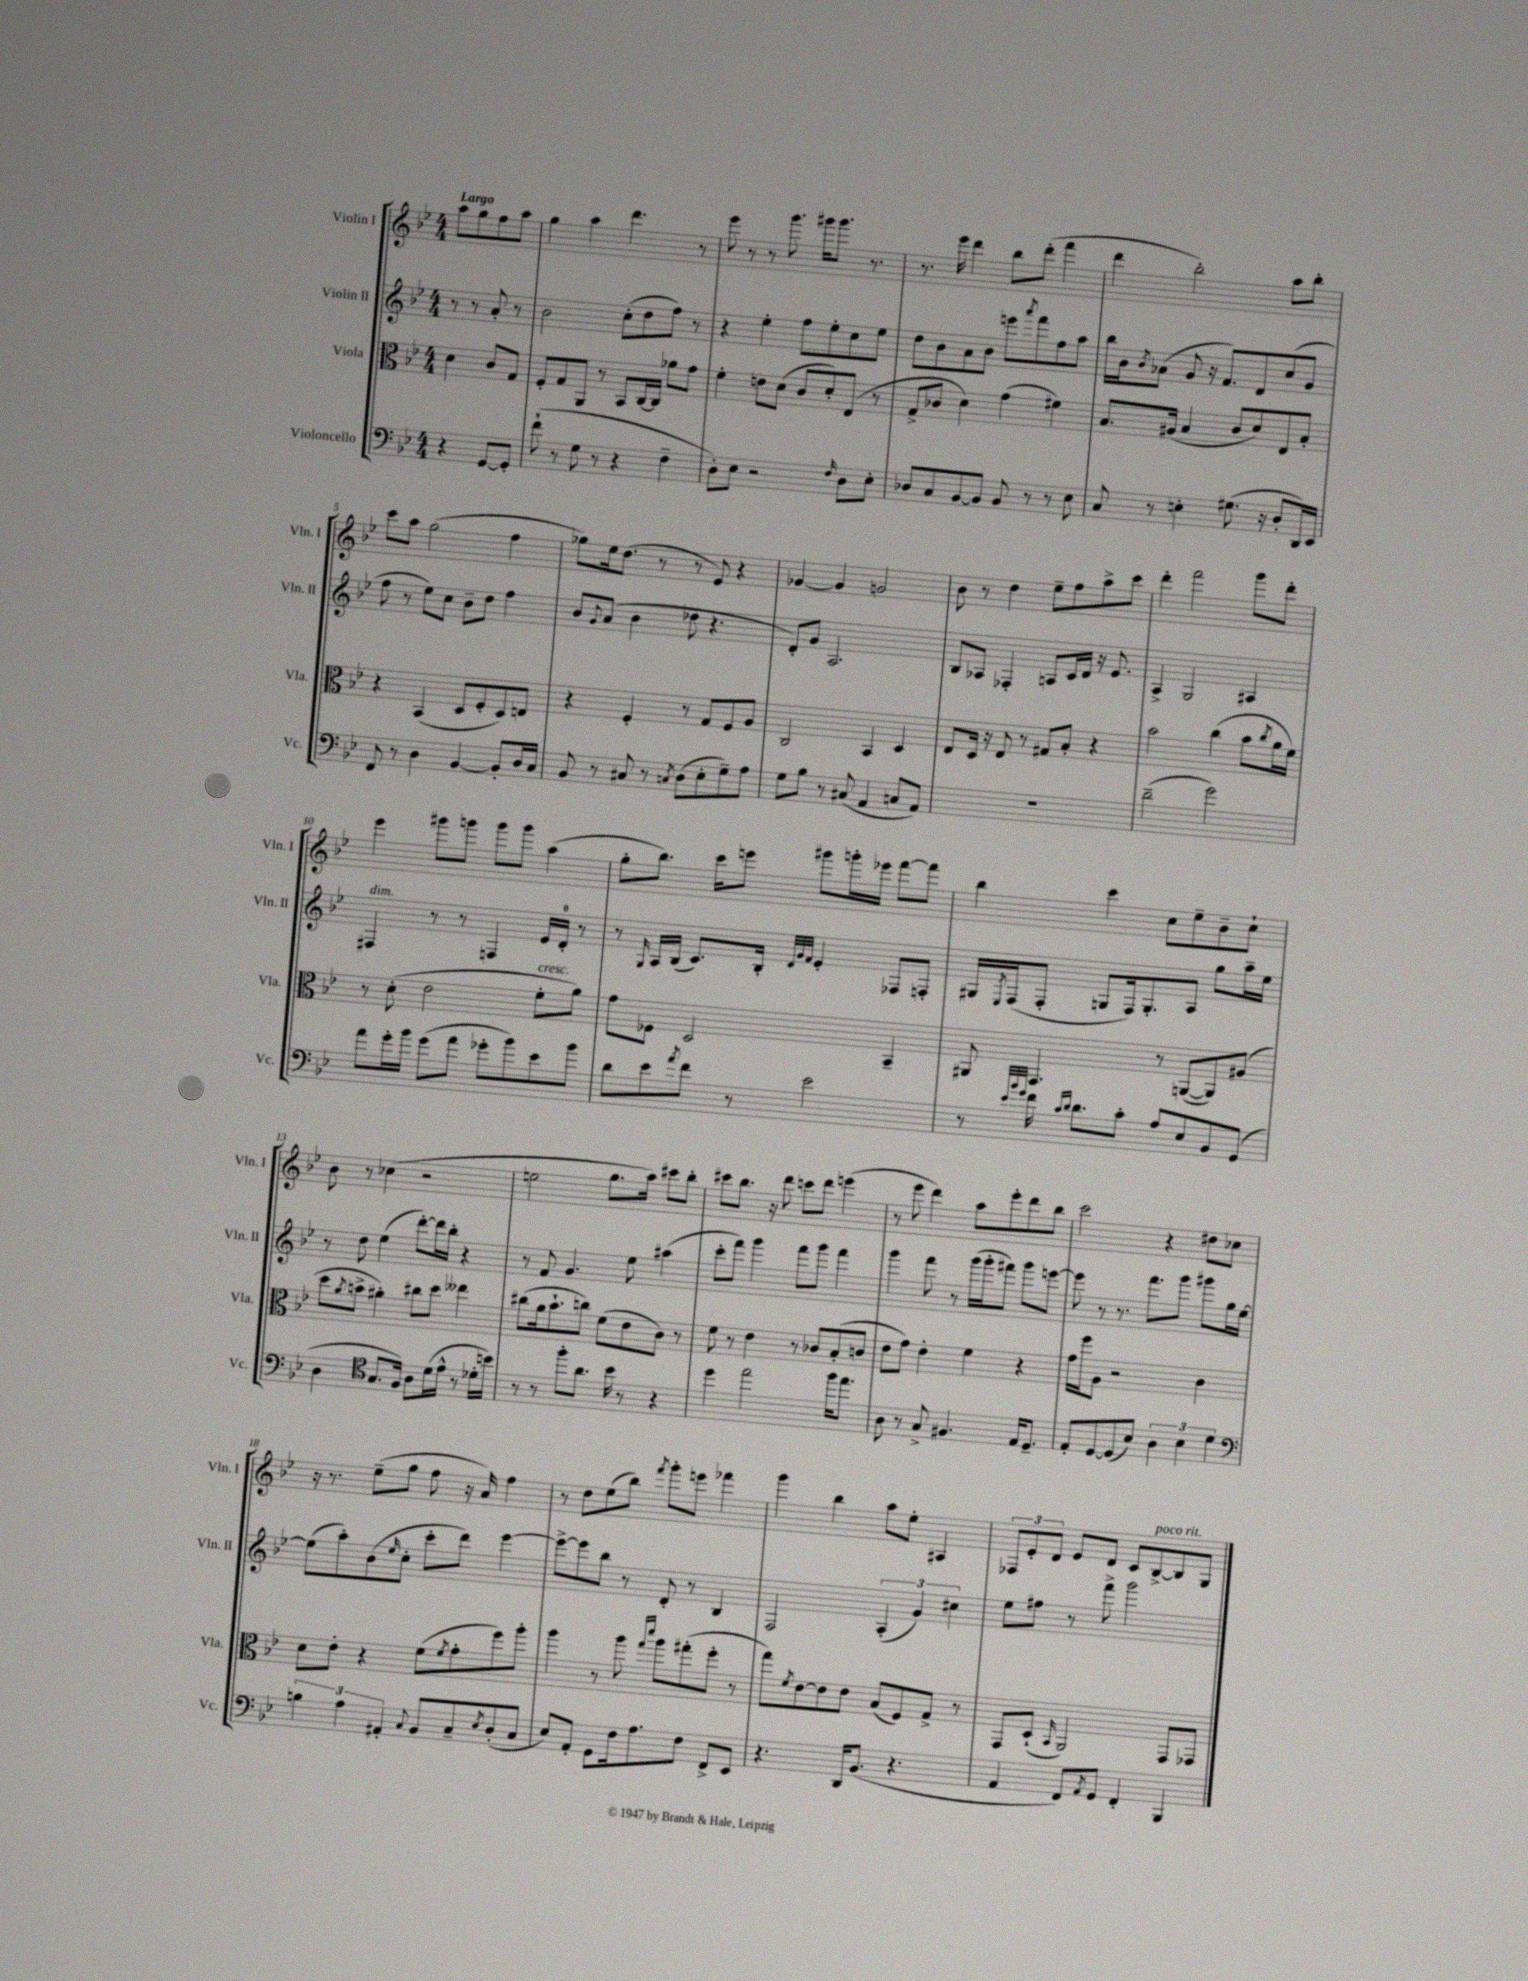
<<
\new StaffGroup <<
\new Staff = "s0" \with { instrumentName = "Violin I" shortInstrumentName = "Vln. I" } {
    \clef treble \key bes \major \numericTimeSignature \time 4/4 \partial 2 \tempo "Largo"
    a''8 g''8 f''8 a''8 |
    g''4 a''4 d'''4. r8 |
    ees'''8 r8 r8 g'''8. gis'''16 gis'''8. r8. |
    r8. ees'''16 d'''4 bes''8 d'''8-.( f'''4 |
    d'''4 bes''2-.) a''8 bes''8-. |
    c'''8 a''8 g''2( f''4 |
    ges''8) ees''16 d''8.( r8 r8 ees'8) r4 |
    ges'4~ ges'4 g'2 |
    bes'8 r8 d''4 ees''8-- f''8 a''8-> c'''8 |
    d'''4-. f'''2 g'''8 d'''8-. |
    ees'''4 gis'''8 g'''8 g'''8 g'''8 a''4( |
    g''8-. bes''8.) c'''16 e'''8 gis'''8 g'''16-. ees'''16 f'''8~ f'''8 |
    bes''4 c'''4 c''8 ees''8-- bes'8-- c''8-! |
    bes'8 r8 ces''4( r2 |
    e''2 g''8. a''16) cis'''8 bes''8-. |
    cis'''8 bes''8. r16 d'''8 c'''8 d'''8 e'''4( |
    r8 ees'''8 d'''4) a''8 ees'''8-. d'''8 bes''8 |
    c'''2 r4 dis''8 ces''8 |
    r16 r8. ees''8--( g''8 f''8 r16 a'16) f''4 |
    r8 d''8 ees''8( bes''8) \acciaccatura { f'''8 } g'''8-. e'''8 fes'''4 |
    g'''4 bes''4 a''8 ees''8-. ais4 |
    \tuplet 3/2 { fes8 ees'8-. d'8 } ees'8 d'8 c'8 bes8~->^\markup { \italic "poco rit." } bes8 g8 \bar "|." |
}
\new Staff = "s1" \with { instrumentName = "Violin II" shortInstrumentName = "Vln. II" } {
    \clef treble \key bes \major \numericTimeSignature \time 4/4 \partial 2
    r8 r8 a'8-. r8 |
    bes'2 c''8-.( d''8 f''8) r8 |
    r4 ees''4-. f''8 ees''8-. c''8 ees''8 |
    d''8 bes'8 a'8 bes'8 e'''8 \acciaccatura { a'''8 } f'''8 f''8 a''8 |
    bes''16 bes'16 \acciaccatura { bes'8 } aes'8( g'8 r16 f'8.) d'8 c''8( g'8 |
    f''8 r8 ees''8) c''8 bes'8-- d''8 f''4 |
    bes'8 \appoggiatura { g'8 } a'8( bes'4 des''8 r4. |
    d'8-.) g'8 a2. |
    bes8 aes8 fes4-. a8 c'16 d'16 r16 ees'8. |
    a4-> g2 ais4 |
    fis4^\markup { \italic "dim." } r8 r8 f4 ees'16 d'16-0-. r8 |
    r8 \grace { g16 } a16 bes16( c'8.) bes16-. \grace { d'32 g'32 f'32 } ees'4-. fes8 f8-. |
    gis16 \acciaccatura { ees8 } f16( f8-. g8 f16) g8.-. a8 g''8 a''16-- ees''16 |
    r8 d''8 ees''4( d'''8~-.) d'''16 bes''16-. r4 |
    r8 f'8 g'4. ees''8 ais''4( |
    c'''8-. f'''8) g'''4 f'''8 g'''8 f'''4 |
    g'''4 f'''8 r8 g'''16( g'''16-. fis'''8) g'''8 e'''8~ |
    e'''8 r8 r8. f'''8. g'''8 gis'''8 g''16 ees''16~ |
    ees''8( a''8-.) bes'8( \grace { ees''16 } c''8-. c'''8-. d'''8) ees'''4~ |
    ees'''8~-> ees'''8 bes''8 r8 d'8-. r8 bes4 |
    f2 \tuplet 3/2 { a4-.( g'4) cis''4 } |
    ees''8 fis''8 r8 f'''8-> g'''2 \bar "|." |
}
\new Staff = "s2" \with { instrumentName = "Viola" shortInstrumentName = "Vla." } {
    \clef alto \key bes \major \numericTimeSignature \time 4/4 \partial 2
    d'4 c'8 g8 |
    f8-. g8 a,8 r8 bes,8 c16~ c16 aes'8 g'8 |
    f'4-. e'8 d'8( c'8 d'8-.) ees8( r8 |
    g8-> ces'8 d'4) g'4( fis'4) |
    bes8. ais16( bes4 c'8 d'8) ees8 bes8-. |
    r4 bes,4( d8 f8-. d8) e8 |
    r4 f4-. r8 g8 f8 a8 |
    c2 bes,4 d4 |
    ees8 d16 r16 ees8 r8 gis8 bes8-. r4 |
    bes'2 c''4( bes'8 \acciaccatura { c''8 } a'16 f'16) |
    r8 d'8-.( ees'2 f'8-.^\markup { \italic "cresc." } a'8) |
    g'8 fes8 d2 bes,4-- |
    ais,8 g,4. r8 a,8~( a,8) ais8( |
    d''8 \acciaccatura { a'8 } b'8-> ais'4-.) cis''8 d''8 eeses''4 |
    cis''8( a'16 bes'8.-! c''8) f'8( ees'8 c'8) r8 |
    f'8 r8 ees'4 r8 ces'8 bes8-.( c'8 |
    ees'8 g'8) ees'4-. f'4 r4 |
    g'16 f''16 a8 r2 c'4 |
    d'8 ees'8-. r4 f'8( \acciaccatura { f'8 } g'8-. f''8) a''8-. |
    a''4 r8 a''8 \grace { g''16 d'''16 } a''8 gis''8-.( f''8-. r8 |
    g''8) \acciaccatura { f'8 } ees'8~ ees'8 ees'8 bes8( f8) g8-> r8 |
    g,8 d8-!( \grace { bes,16 } a,2) g,8 ges,8 \bar "|." |
}
\new Staff = "s3" \with { instrumentName = "Violoncello" shortInstrumentName = "Vc." } {
    \clef bass \key bes \major \numericTimeSignature \time 4/4 \partial 2
    r4 g,8~ g,8-. |
    f'8-!( r8 g8 r8 r4 f4-- |
    d8-.) ees8 r2 \grace { f16 } d8 ees8-. |
    des8 c8 bes,8~ bes,8 bes,8 r8 r8 ees8 |
    c8 r8 e4-. gis8.( r16 d8-. d,16) ees,16 |
    f,8 r8 d4 bes,4~ bes,8-. d16 c16 |
    bes,8 r8 cis8 r8 \acciaccatura { c8 } d8( ees8-. g8--) a8 |
    g8 bes8 r8 cis8( a,4 c8 a,8) |
    R1 |
    d'2--( g'2) |
    a'8 g'16-. bes'16 g'8( a'8 ges'8-. bes'8) ees'8 bes'8 |
    d'8 ees'8 \acciaccatura { a'8 } f'8 r8 ees'2 |
    r8 \grace { ees'32 bes'32 g'32 } f'16 \grace { c'16 d'16 } d'8. c'8-. a8 ees8 bes,8 g,8( |
    d4 \clef tenor g8. f16) a8 d'16( ees'16-^ r8 des'16-. b'16) |
    r8 r8 f''8-. a'8. bes'16 r8 r4 |
    d''4 ees''2 f''16 ees''8. |
    a8 r8 g8-> fis4. ees16 d8.-- |
    ees8-. d8~ d8( bes8) \tuplet 3/2 { a4 bes4 d'4 } |
    \clef bass \tuplet 3/2 { b4 a4 ais,4-. } \appoggiatura { c8 } bes,8 c8-- \acciaccatura { ees8 } d8-.( c8 |
    ees8) a,8-. g,8 f16 a8. f8 f,8-> ees,8 |
    r4. d,16 bes,8.( r4. |
    a,4 f,8) \acciaccatura { a,8 } g,8 f,4-. bes,,4 \bar "|." |
}
>>
>>
